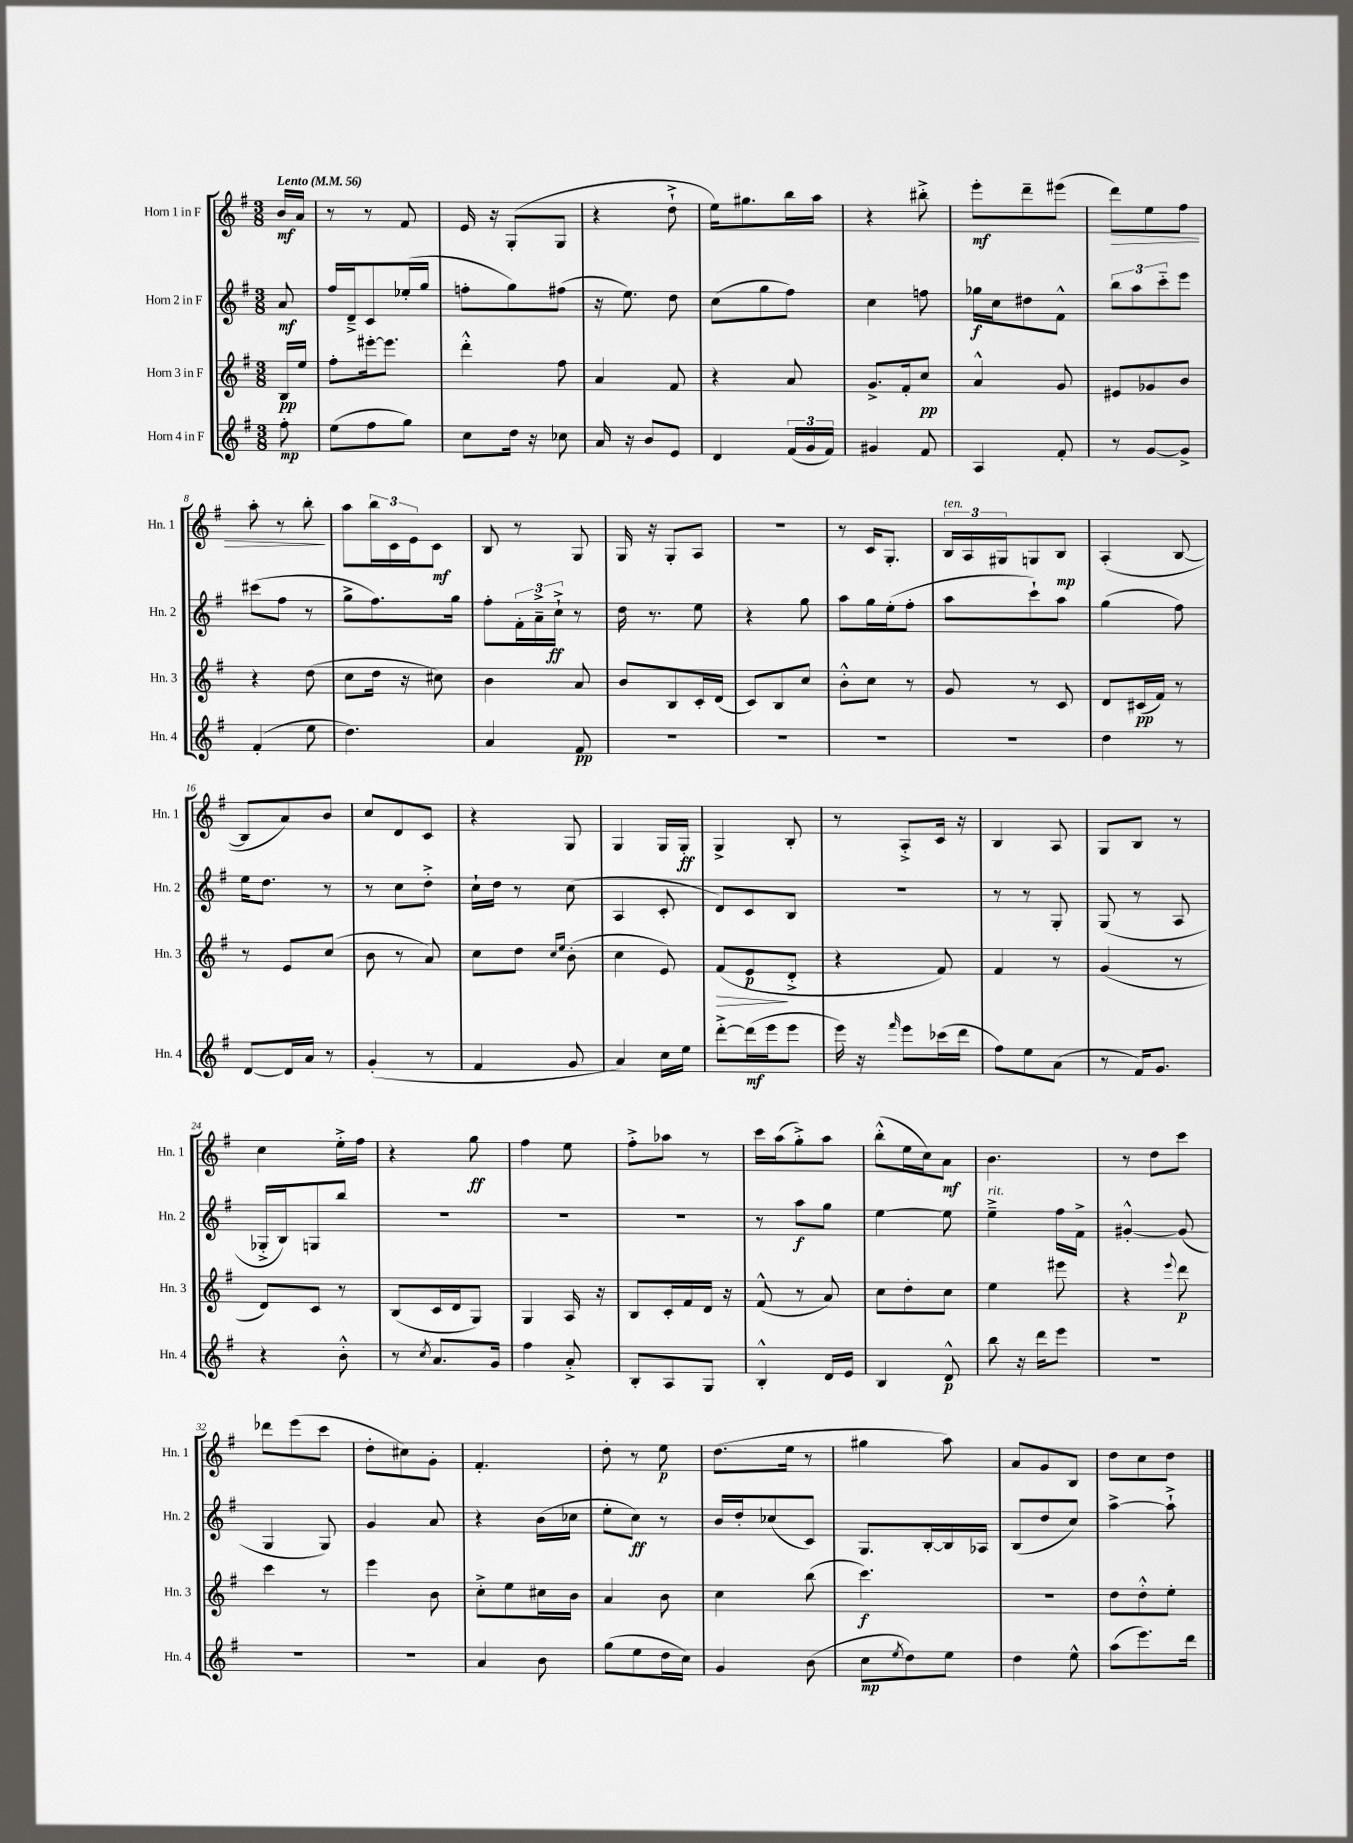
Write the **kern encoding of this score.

**kern	**dynam	**kern	**dynam	**kern	**dynam	**kern	**dynam
*part4	*part4	*part3	*part3	*part2	*part2	*part1	*part1
*staff4	*staff4	*staff3	*staff3	*staff2	*staff2	*staff1	*staff1
*I"Horn 4 in F	*	*I"Horn 3 in F	*	*I"Horn 2 in F	*	*I"Horn 1 in F	*
*I'Hn. 4	*	*I'Hn. 3	*	*I'Hn. 2	*	*I'Hn. 1	*
*clefG2	*	*clefG2	*	*clefG2	*	*clefG2	*
*k[f#]	*	*k[f#]	*	*k[f#]	*	*k[f#]	*
*M3/8	*	*M3/8	*	*M3/8	*	*M3/8	*
*MM56	*	*MM56	*	*MM56	*	*MM56	*
=	=	=	=	=	=	=	=
!	!	!	!	!	!	!LO:TX:a:B:t=Lento	!
8ff#'\	mp	16B/LL	pp	8a/	mf	16b/LL	mf
.	.	16ee/JJ	.	.	.	16a/JJ	.
=1	=1	=1	=1	=1	=1	=1	=1
(8ee\L	.	8ff#'\L	.	16ff#/LL	.	8r	.
.	.	.	.	16d~^/J	.	.	.
8ff#\	.	[16eee#X'\k	.	8c/	.	8r	.
.	.	8.eee#\J]	.	.	.	.	.
8gg\J)	.	.	.	(16ee-X'/L	.	8f#/	.
.	.	.	.	16gg/JJ	.	.	.
=2	=2	=2	=2	=2	=2	=2	=2
8cc\L	.	4ddd'^^\	.	8ffn'\L	.	16e/	.
.	.	.	.	.	.	16r	.
16dd\Jk	.	.	.	8gg\)	.	(8G'/L	.
16r	.	.	.	.	.	.	.
8cc-X\	.	8ff#\	.	(8ff#X\J	.	8G/J	.
=3	=3	=3	=3	=3	=3	=3	=3
16a/	.	4a/	.	16r	.	4r	.
16r	.	.	.	8.ee\)	.	.	.
8b/L	.	.	.	.	.	.	.
8e/J	.	8f#/	.	8dd\	.	8dd`^\	.
=4	=4	=4	=4	=4	=4	=4	=4
4d/	.	4r	.	(8cc\L	.	16ee\KL)	.
.	.	.	.	.	.	8.gg#X\	.
.	.	.	.	8gg\	.	.	.
(24f#/LL	.	8a/	.	8ff#\J)	.	16bb\L	.
24g/	.	.	.	.	.	.	.
.	.	.	.	.	.	16aa\JJ	.
24f#/JJ)	.	.	.	.	.	.	.
=5	=5	=5	=5	=5	=5	=5	=5
4g#X/	.	8.g^/L	.	4cc\	.	4r	.
.	.	16f#'/k	.	.	.	.	.
8f#/	.	8cc/J	pp	8ffn\	.	8bb#X'^\	.
=6	=6	=6	=6	=6	=6	=6	=6
4A/	.	4a^^/	.	16gg-X\LL	f	8eee'\L	mf
.	.	.	.	16cc\J	.	.	.
.	.	.	.	8dd#X\	.	8ddd~\	.
8f#'/	.	8g/	.	8f#^^\J	.	(8eee#X\J	.
=7	=7	=7	=7	=7	=7	=7	=7
!	!	!	!	!	!	!	!LO:HP:b
8r	.	8e#X/L	.	12bb\L	.	8ddd\L)	>
.	.	.	.	12aa\	.	.	.
[8g/L	.	8g-X/	.	.	.	8ee\	.
.	.	.	.	12ccc\	.	.	.
8g^/J]	.	8b/J	.	8eee\J	.	8ff#\J	.
!!LO:LB:g=z
=8	=8	=8	=8	=8	=8	=8	=8
(4f#'/	.	4r	.	(8ccc#X\L	.	8aa'\	.
.	.	.	.	8ff#\J	.	8r	.
8ee\	.	(8dd\	.	8r	.	8bb'\	.
.	.	.	.	.	.	.	]
=9	=9	=9	=9	=9	=9	=9	=9
4.dd\)	.	8cc\L	.	8gg^\L	.	8aa\L	.
.	.	16dd\Jk	.	8.ff#\)	.	24bb\L	.
.	.	.	.	.	.	24c\	.
.	.	16r	.	.	.	.	.
.	.	.	.	.	.	24e\J	.
.	.	8cc#X\)	.	.	.	8c\J	mf
.	.	.	.	16gg\Jk	.	.	.
=10	=10	=10	=10	=10	=10	=10	=10
4a/	.	4b\	.	8ff#'\L	.	8B/	.
.	.	.	.	24f#'\L	.	8r	.
.	.	.	.	24a~^\	.	.	.
.	.	.	.	24cc`^\JJ	ff	.	.
8f#/	pp	8a/	.	8r	.	8G/	.
=11	=11	=11	=11	=11	=11	=11	=11
4.r	.	8b/L	.	16dd\	.	16G/	.
.	.	.	.	8.r	.	16r	.
.	.	8B/	.	.	.	8G'/L	.
.	.	16c'/L	.	8ee\	.	8A/J	.
.	.	(16d/JJ	.	.	.	.	.
=12	=12	=12	=12	=12	=12	=12	=12
4.r	.	8c/L)	.	4r	.	4.r	.
.	.	8B/	.	.	.	.	.
.	.	8cc/J	.	8gg\	.	.	.
=13	=13	=13	=13	=13	=13	=13	=13
4.r	.	8b'^^\L	.	8aa\L	.	8r	.
.	.	8cc\J	.	16gg\L	.	16c/KL	.
.	.	.	.	(16ee'\J	.	8.G'/J	.
.	.	8r	.	8ff#'\J	.	.	.
=14	=14	=14	=14	=14	=14	=14	=14
!	!	!	!	!	!	!LO:TX:a:i:t=ten.	!
4.r	.	8g/	.	8aa\L	.	24B/LL	.
.	.	.	.	.	.	24A/	.
.	.	.	.	.	.	24G#X/J	.
.	.	8r	.	8ccc`\)	.	8Gn/	.
.	.	8c/	.	8aa\J	.	8B/J	mp
=15	=15	=15	=15	=15	=15	=15	=15
4dd\	.	8d/L	.	(4gg\	.	(4A'/	.
.	.	(16c#X/L	pp	.	.	.	.
.	.	16f#/JJ)	.	.	.	.	.
8r	.	8r	.	8ff#\)	.	[8B/	.
!!LO:LB:g=z
=16	=16	=16	=16	=16	=16	=16	=16
[8d/L	.	8r	.	16ee\KL	.	8B/L]	.
.	.	.	.	8.dd\J	.	.	.
16d/L]	.	8e/L	.	.	.	8a/)	.
16a/JJ	.	.	.	.	.	.	.
8r	.	(8cc/J	.	8r	.	8b/J	.
=17	=17	=17	=17	=17	=17	=17	=17
(4g'/	.	8b\	.	8r	.	8cc/L	.
.	.	8r	.	8cc\L	.	8d/	.
8r	.	8a/)	.	8dd'^\J	.	8c/J	.
=18	=18	=18	=18	=18	=18	=18	=18
4f#/	.	8cc\L	.	16cc`\LL	.	4r	.
.	.	.	.	16dd\JJ	.	.	.
.	.	8dd\J	.	8r	.	.	.
.	.	16qqcc/LL	.	.	.	.	.
.	.	16qqee/JJ	.	.	.	.	.
8g/	.	(8b'\	.	(8cc\	.	8G/	.
=19	=19	=19	=19	=19	=19	=19	=19
4a/)	.	4cc\	.	4A/	.	4G/	.
16cc\LL	.	8e/)	.	8c'/	.	16G/LL	.
16ee\JJ	.	.	.	.	.	16G'/JJ	ff
=20	=20	=20	=20	=20	=20	=20	=20
!	!	!	!LO:HP:b	!	!	!	!
[8ddd'^\L	.	(8f#/L	>	8d/L)	.	4G^/	.
(16ddd\L]	mf	8e/	p	8c/	.	.	.
16eee\J	.	.	.	.	.	.	.
8eee\J	.	8d'^/J	]	8B/J	.	8B'/	.
=21	=21	=21	=21	=21	=21	=21	=21
16eee\)	.	4r	.	4.r	.	8r	.
16r	.	.	.	.	.	.	.
16qqfff#/	.	.	.	.	.	.	.
8eee\L	.	.	.	.	.	8A'^/L	.
(16ccc-X\L	.	8f#/)	.	.	.	16c/Jk	.
16ddd\JJ	.	.	.	.	.	16r	.
=22	=22	=22	=22	=22	=22	=22	=22
8ff#\L)	.	4f#/	.	8r	.	4B/	.
8ee\	.	.	.	8r	.	.	.
(8a\J	.	8r	.	8G'/	.	8A/	.
=23	=23	=23	=23	=23	=23	=23	=23
8r	.	(4g/	.	(8G/	.	8G/L	.
16f#/KL)	.	.	.	8r	.	8B/J	.
8.g/J	.	.	.	.	.	.	.
.	.	8r	.	8A/	.	8r	.
!!LO:LB:g=z
=24	=24	=24	=24	=24	=24	=24	=24
4r	.	8d/L)	.	16G-X'^/LL	.	4cc\	.
.	.	.	.	16B/J)	.	.	.
.	.	8c/J	.	8Gn/	.	.	.
8b'^^\	.	8r	.	8bb/J	.	16ee'^\LL	.
.	.	.	.	.	.	16ff#\JJ	.
=25	=25	=25	=25	=25	=25	=25	=25
8r	.	(8B/L	.	4.r	.	4r	.
8qcc/	.	.	.	.	.	.	.
8.a/L	.	16c/L	.	.	.	.	.
.	.	16d/J	.	.	.	.	.
.	.	8G/J)	.	.	.	8gg\	ff
16g/Jk	.	.	.	.	.	.	.
=26	=26	=26	=26	=26	=26	=26	=26
4ff#\	.	4G/	.	4.r	.	4ff#\	.
8a'^/	.	16A/	.	.	.	8ee\	.
.	.	16r	.	.	.	.	.
=27	=27	=27	=27	=27	=27	=27	=27
8B'/L	.	8B/L	.	4.r	.	8ff#'^\L	.
8A/	.	16c'/L	.	.	.	8aa-X\J	.
.	.	16f#/	.	.	.	.	.
8G/J	.	16d/JJ	.	.	.	8r	.
.	.	16r	.	.	.	.	.
=28	=28	=28	=28	=28	=28	=28	=28
4B'^^/	.	(8f#^^/	.	8r	.	16ccc\LL	.
.	.	.	.	.	.	(16aa\J	.
.	.	8r	.	8aa\L	f	8gg'^\)	.
16d/LL	.	8a/)	.	8gg\J	.	8aa\J	.
16e/JJ	.	.	.	.	.	.	.
=29	=29	=29	=29	=29	=29	=29	=29
4B/	.	8cc\L	.	[4ee\	.	(8bb'^^\L	.
.	.	8dd'\	.	.	.	16ee\L	.
.	.	.	.	.	.	16cc\J)	.
8d^^/	p	8cc\J	.	8ee\]	.	8a\J	mf
=30	=30	=30	=30	=30	=30	=30	=30
!	!	!	!	!LO:TX:a:i:t=rit.	!	!	!
8bb\	.	4ee\	.	4ee~^\	.	4.b\	.
16r	.	.	.	.	.	.	.
16ddd\KL	.	.	.	.	.	.	.
8eee\J	.	8eee#X\	.	16ff#\LL	.	.	.
.	.	.	.	16f#^\JJ	.	.	.
=31	=31	=31	=31	=31	=31	=31	=31
4.r	.	4r	.	[4g#X'^^/	.	8r	.
.	.	.	.	.	.	8dd\L	.
.	.	8qqeee/	.	.	.	.	.
.	.	8ddd\	p	(8g#/]	.	8ccc\J	.
!!LO:LB:g=z
=32	=32	=32	=32	=32	=32	=32	=32
4.r	.	4ccc\	.	4G/	.	8ddd-X\L	.
.	.	.	.	.	.	(8eee\	.
.	.	8r	.	8G/)	.	8ccc\J	.
=33	=33	=33	=33	=33	=33	=33	=33
4.r	.	4eee\	.	4g/	.	8dd'\L	.
.	.	.	.	.	.	8cc#X\)	.
.	.	8b\	.	8a/	.	8g'\J	.
=34	=34	=34	=34	=34	=34	=34	=34
4a/	.	8cc'^\L	.	4r	.	4.f#'/	.
.	.	8ee\	.	.	.	.	.
8b\	.	16cc#X\L	.	(16b\LL	.	.	.
.	.	16b\JJ	.	16cc-X\JJ	.	.	.
=35	=35	=35	=35	=35	=35	=35	=35
(8gg\L	.	4a/	.	8ee'\L	.	8dd'\	.
8ee\	.	.	.	8cc\J)	ff	8r	.
16dd\L	.	8b\	.	8r	.	8ee\	p
16cc\JJ)	.	.	.	.	.	.	.
=36	=36	=36	=36	=36	=36	=36	=36
4g/	.	4cc\	.	16b/LL	.	(8.dd\L	.
.	.	.	.	16dd'/J	.	.	.
.	.	.	.	(8cc-X/	.	.	.
.	.	.	.	.	.	16ee\Jk	.
(8b\	.	(8bb\	.	8c/J)	.	8r	.
=37	=37	=37	=37	=37	=37	=37	=37
8cc\L	mp	4.ccc\)	f	8.G/L	.	4gg#X\	.
8qee/	.	.	.	.	.	.	.
8dd\)	.	.	.	.	.	.	.
.	.	.	.	[16B'/L	.	.	.
8ee\J	.	.	.	16B/]	.	8aa\)	.
.	.	.	.	16A-X/JJ	.	.	.
=38	=38	=38	=38	=38	=38	=38	=38
4dd\	.	4.r	.	(8B/L	.	8a/L	.
.	.	.	.	8dd/	.	8g/	.
8ee^^\	.	.	.	8cc/J)	.	8B/J	.
=39	=39	=39	=39	=39	=39	=39	=39
(8aa\L	.	8dd\L	.	[4aa^\	.	8dd\L	.
8.eee\)	.	8dd'^^\	.	.	.	8cc\	.
.	.	8ee'\J	.	8aa`^\]	.	8dd\J	.
16ddd\Jk	.	.	.	.	.	.	.
==	==	==	==	==	==	==	==
*-	*-	*-	*-	*-	*-	*-	*-
